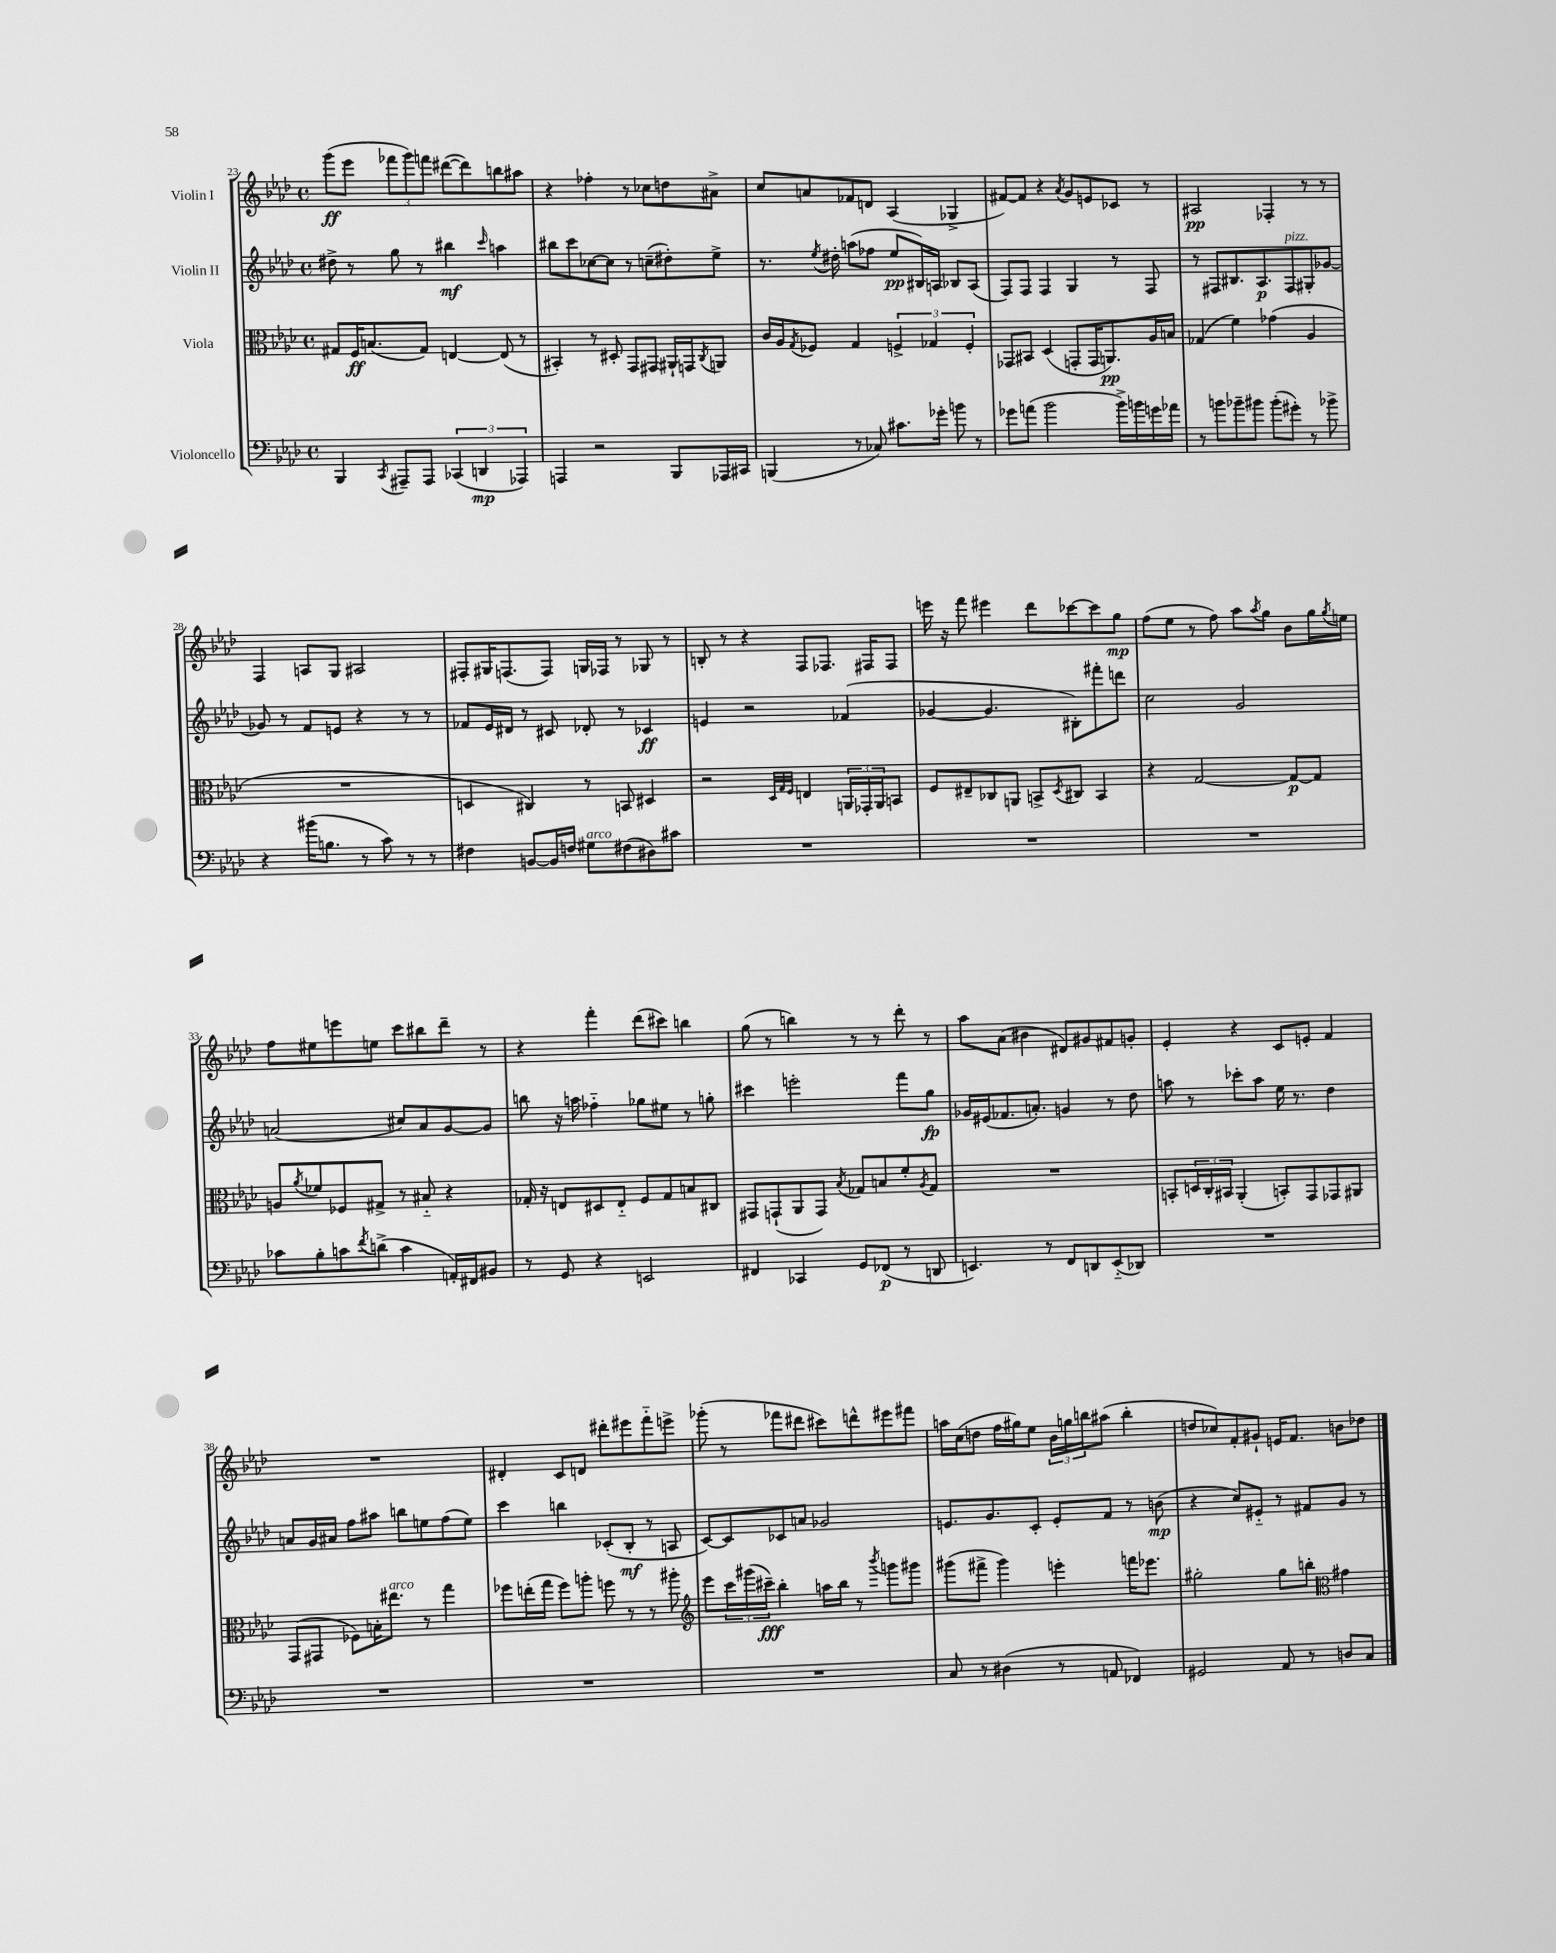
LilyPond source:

<<
\new StaffGroup <<
\new Staff = "s0" \with { instrumentName = "Violin I" } {
    \clef treble \key aes \major \defaultTimeSignature \time 4/4
    g'''8\ff( ees'''8 \tuplet 3/2 { fes'''8 g'''8) f'''8 } dis'''8~( dis'''8) b''8 ais''8 |
    r4 fes''4-. r8 ces''8 d''8 ais'8-> |
    c''8 a'8 fes'8 d'8 aes4( ges4-> |
    fis'8~) fis'8 r4 \acciaccatura { aes'8 } g'8 e'8 ces'8 r8 |
    ais2\pp fes4-. r8 r8 |
    f4 a8 g8 ais2 |
    fis8-. gis16 f8.( f8) g16 fes16 r8 ges8 r8 |
    b8-. r8 r4 f8 fes8. fis16 fis8 |
    e'''16 r16 f'''8 eis'''4 des'''8 ces'''8~ ces'''8 g''8\mp |
    f''8( ees''8 r8 f''8) aes''8 \acciaccatura { aes''8 } g''8 bes'8 g''16 \acciaccatura { g''8 } e''16 |
    f''8 eis''8 e'''8 e''8 c'''8 bis''8 des'''8-- r8 |
    r4 f'''4-. des'''8( cis'''8) b''4 |
    g''8( r8 b''4) r8 r8 des'''8-. r8 |
    aes''8 aes'8( bis'4 dis'8) gis'8 fis'8 g'8-. |
    ees'4-. r4 c'8 e'8-. f'4 |
    R1 |
    dis'4-. c'8 d'8 dis'''8-. eis'''8 f'''8-_ e'''8-> |
    ges'''8-.( r8 fes'''8 dis'''8 cis'''8) d'''8-^ eis'''8 fis'''8 |
    a''16 c''16( d''8 f''16 gis''16) ees''8 \tuplet 3/2 { bes'16 g''16 b''16 } ais''8( b''4-. |
    d''8 ces''8) f'8-. gis'8-! e'16 f'8. b'8 des''8 \bar "|." |
}
\new Staff = "s1" \with { instrumentName = "Violin II" } {
    \clef treble \key aes \major \defaultTimeSignature \time 4/4
    dis''8-> r8 g''8 r8 bis''4\mf \grace { c'''16 } a''4 |
    bis''8 c'''8 ces''8~ ces''8 r8 c''8--( dis''8-.) ees''8-> |
    r8. \acciaccatura { ees''8 } dis''16-. a''8( fes''8 ees''8\pp bis16) a16 bes8 a8( |
    f8) f8 f4 g4 r8 f8 |
    r8 fis8 bis8. aes8.\p fis8^\markup { \italic "pizz." } gis8-. ges'8~ |
    ges'8 r8 f'8 e'8 r4 r8 r8 |
    fes'8 ees'16 dis'16 r8 cis'8 des'8-. r8 ces'4\ff |
    e'4 r2 fes'4( |
    ges'4~ ges'4. bis8-.) fis'''8-. d'''8 |
    c''2 g'2 |
    a'2( cis''8) a'8 g'8~ g'8 |
    b''8 r16 a''16 fes''4-_ ges''8 eis''8 r8 g''8-. |
    cis'''4 e'''2-. f'''8 g''8\fp |
    ges'16 eis'16( fes'8. a'8.-.) g'4 r8 des''8 |
    a''8 r8 ces'''8-. a''8 ees''16 r8. des''4 |
    a'8 g'16 ais'16 f''8 ais''8 b''8 e''8 f''8( e''8) |
    c'''4 b''4 ces'8-.( bes8-.\mf r8 a8 |
    c'8~) c'8 ces'8 a'8 ges'2 |
    e'8. g'8. c'8-. e'8-. f'8 r8 b'8\mp( |
    r4 c''8) eis'8-_ r8 fis'8 g'8 r8 \bar "|." |
}
\new Staff = "s2" \with { instrumentName = "Viola" } {
    \clef alto \key aes \major \defaultTimeSignature \time 4/4
    gis8 f16\ff b8.( gis8) e4~ e8( r8 |
    bis,4-.) r8 dis8-. g,8 gis,8 ais,16-! g,16 \acciaccatura { c8 } a,8 |
    c'16 aes16 \acciaccatura { g8 } fes8 g4 \tuplet 3/2 { f4-> ges4 f4-. } |
    ges,8 bis,8 des4( g,8-. g,16 a,8.\pp) aes16 b16 |
    ges4( f'4) ges'4( aes4 |
    R1 |
    d4 cis4) r8 b,8 dis4 |
    r2 \grace { des32 g32 f32 } e4 \tuplet 3/2 { a,16 ges,16-. a,16 } b,8 |
    f8 eis8-- ces8 a,8 b,8-> \acciaccatura { des8 } cis8 b,4 |
    r4 g2~ g8~\p g8 |
    a8 \acciaccatura { aes'8 } fes'8 fes8 gis8-> r8 bis8-_ r4 |
    ges16-. r16 e8 dis8 e8-_ f8 ges8 b8 cis8 |
    gis,8 g,8-!( aes,8 g,8) \acciaccatura { bes8 } ges8 b8 f'8-. \acciaccatura { aes8 } ges8 |
    R1 |
    b,8-. \tuplet 3/2 { d16 c16-. bis,16 } aes,4-.( b,8-.) g,8 ges,8 ais,8 |
    g,8( gis,8 fes8) b16-. eis''8.^\markup { \italic "arco" } r8 g''4 |
    fes''8 e''16-.( g''16 fes''8) a''8-. f''8 r8 r8 ais''8-. |
    \clef treble ees'''8 \tuplet 3/2 { c'''16 gis'''16( cis'''16--\fff) } bes''4-. a''16 bes''16 r8 \acciaccatura { bes'''8 } g'''8 gis'''8 |
    gis'''8( fis'''8-> gis'''4) e'''4-. f'''16 ees'''8. |
    gis''2-. gis''8 b''8-. \clef alto gis'4 \bar "|." |
}
\new Staff = "s3" \with { instrumentName = "Violoncello" } {
    \clef bass \key aes \major \defaultTimeSignature \time 4/4
    bes,,4 \acciaccatura { c,8 } ais,,8-- ais,,8 \tuplet 3/2 { ces,4( d,4\mp aes,,4) } |
    a,,4 r2 bes,,8 aes,,16 cis,16 |
    b,,4( r8 ces8) cis'8. ges'16-. b'8 r8 |
    ges'8 a'8( bes'2 bes'16->) b'16 g'16 aes'16 |
    r8 b'8 bes'8-- bis'8 bis'8-.( gis'8-.) r8 bes'8-> |
    r4 bis'16( b8. r8 c'8) r8 r8 |
    fis4 b,8~ b,16 f16 gis8^\markup { \italic "arco" } fis8( dis8) cis'8 |
    R1 |
    R1 |
    R1 |
    ces'8 bes8-. c'8 \acciaccatura { f'8 } d'8->( c'4 a,16-.) fis,16 bis,8 |
    r8 g,8 r4 e,2 |
    fis,4 ces,4 g,8 fes,8\p( r8 d,8 |
    e,4.) r8 f,8 d,8 e,8-_( des,8) |
    R1 |
    R1 |
    R1 |
    R1 |
    c8 r8 dis4( r8 a,8 fes,4) |
    gis,2 aes,8 r8 d8 c8 \bar "|." |
}
>>
>>
\layout { \context { \Score currentBarNumber = #23 } }
